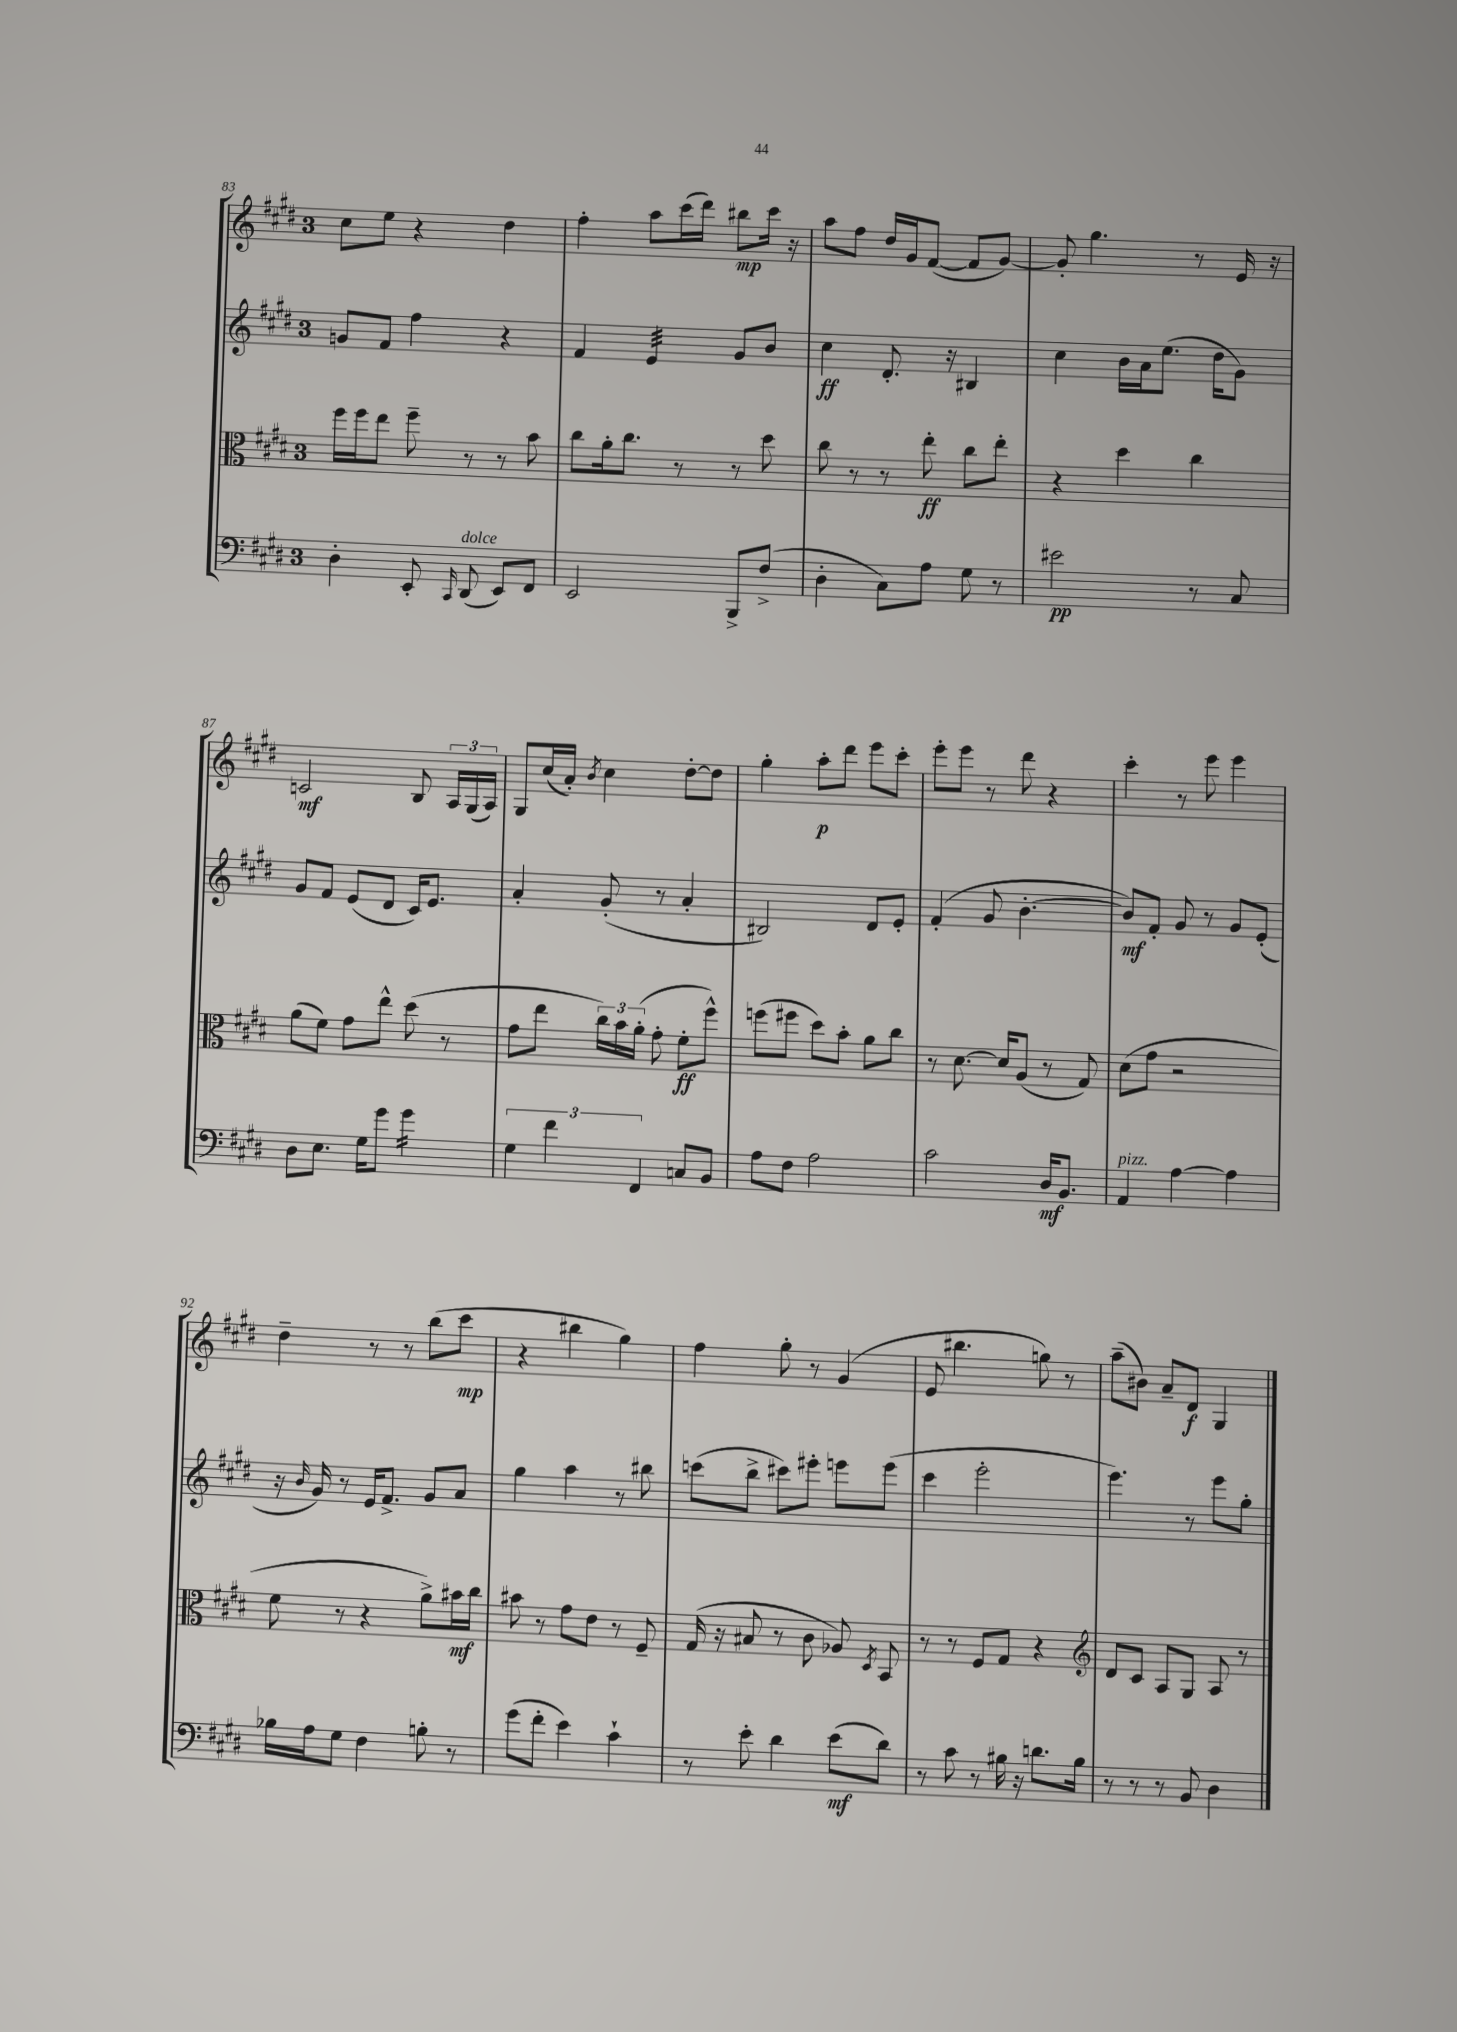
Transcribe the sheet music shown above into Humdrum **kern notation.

**kern	**dynam	**kern	**dynam	**kern	**dynam	**kern	**dynam
*part4	*part4	*part3	*part3	*part2	*part2	*part1	*part1
*staff4	*staff4	*staff3	*staff3	*staff2	*staff2	*staff1	*staff1
*clefF4	*	*clefC3	*	*clefG2	*	*clefG2	*
*k[f#c#g#d#]	*	*k[f#c#g#d#]	*	*k[f#c#g#d#]	*	*k[f#c#g#d#]	*
*M3/4	*	*M3/4	*	*M3/4	*	*M3/4	*
=83	=83	=83	=83	=83	=83	=83	=83
4D#'\	.	16ff#\LL	.	8gn/L	.	8cc#\L	.
.	.	16ff#\J	.	.	.	.	.
.	.	8ee\J	.	8f#/J	.	8ee\J	.
8EE'/	.	8ff#~\	.	4ff#\	.	4r	.
16qqCC#/	.	.	.	.	.	.	.
!LO:TX:a:i:t=dolce	!	!	!	!	!	!	!
(8DD#/	.	8r	.	.	.	.	.
8EE/L)	.	8r	.	4r	.	4dd#\	.
8FF#/J	.	8b\	.	.	.	.	.
=84	=84	=84	=84	=84	=84	=84	=84
2EE/	.	8cc#\L	.	4f#/	.	4ff#'\	.
.	.	16a'\k	.	.	.	.	.
.	.	8.cc#\J	.	.	.	.	.
*	*	*	*	*tremolo	*	*	*
.	.	.	.	32e/LLL	.	8aa\L	.
.	.	.	.	32e/	.	.	.
.	.	.	.	32e/	.	.	.
.	.	.	.	32e/	.	.	.
.	.	8r	.	32e/	.	(16ccc#\L	.
.	.	.	.	32e/	.	.	.
.	.	.	.	32e/	.	16ddd#\JJ)	.
.	.	.	.	32e/JJJ	.	.	.
*	*	*	*	*Xtremolo	*	*	*
8BBB^/L	.	8r	.	8g#/L	.	8bb#X\L	mp
(8F#^/J	.	8dd#\	.	8b/J	.	16ccc#\Jk	.
.	.	.	.	.	.	16r	.
=85	=85	=85	=85	=85	=85	=85	=85
4D#'\	.	8cc#\	.	4cc#\	ff	8aa\L	.
.	.	8r	.	.	.	8ff#\J	.
8C#\L)	.	8r	.	8.d#'/	.	16dd#/LL	.
.	.	.	.	.	.	16g#/J	.
8A\J	.	8ee'\	ff	.	.	([8f#/J	.
.	.	.	.	16r	.	.	.
8G#\	.	8cc#\L	.	4B#X/	.	8f#/L]	.
8r	.	8ee'\J	.	.	.	[8g#/J)	.
=86	=86	=86	=86	=86	=86	=86	=86
2e#X\	pp	4r	.	4cc#\	.	8g#'/]	.
.	.	.	.	.	.	4.gg#\	.
.	.	4dd#\	.	16b\LL	.	.	.
.	.	.	.	16a\J	.	.	.
.	.	.	.	(8.ee\J	.	.	.
8r	.	4cc#\	.	.	.	8r	.
.	.	.	.	16dd#\KL	.	.	.
8C#/	.	.	.	8g#\J)	.	16e/	.
.	.	.	.	.	.	16r	.
!!LO:LB:g=z
=87	=87	=87	=87	=87	=87	=87	=87
8D#\L	.	(8a\L	.	8g#/L	.	2cn/	mf
8.E\J	.	8f#\J)	.	8f#/J	.	.	.
.	.	8g#\L	.	(8e/L	.	.	.
16G#\KL	.	.	.	.	.	.	.
8g#\J	.	8ee^^\J	.	8d#/J	.	.	.
*tremolo	*	*	*	*	*	*	*
16g#\LL	.	(8dd#\	.	16c#/KL)	.	8B/	.
16g#\	.	.	.	8.e/J	.	.	.
16g#\	.	8r	.	.	.	24A/LL	.
.	.	.	.	.	.	(24G#/	.
16g#\JJ	.	.	.	.	.	.	.
*Xtremolo	*	*	*	*	*	*	*
.	.	.	.	.	.	24A/JJ)	.
=88	=88	=88	=88	=88	=88	=88	=88
6G#\	.	8g#\L	.	4a'/	.	8G#/L	.
.	.	8ee\J	.	.	.	(16cc#/L	.
6f#\	.	.	.	.	.	.	.
.	.	.	.	.	.	16a'/JJ)	.
.	.	.	.	.	.	8qb/	.
.	.	24cc#\LL)	.	(8g#'/	.	4cc#\	.
.	.	24b\	.	.	.	.	.
6FF#/	.	(24a'\JJ	.	.	.	.	.
.	.	8g#'\	.	8r	.	.	.
8Cn/L	.	8f#'\L	ff	4a'/	.	[8dd#'\L	.
8BB/J	.	8ff#^^\J)	.	.	.	8dd#\J]	.
=89	=89	=89	=89	=89	=89	=89	=89
8A\L	.	(8ffn\L	.	2B#X/)	.	4gg#'\	.
8F#\J	.	8ff#X\J	.	.	.	.	.
2A\	.	8dd#\L)	.	.	.	8aa'\L	p
.	.	8b'\J	.	.	.	8ddd#\J	.
.	.	8a\L	.	8d#/L	.	8eee\L	.
.	.	8cc#\J	.	8e'/J	.	8ccc#'\J	.
=90	=90	=90	=90	=90	=90	=90	=90
2c#\	.	8r	.	(4f#'/	.	8eee'\L	.
.	.	[8.d#\	.	.	.	8eee\J	.
.	.	.	.	8g#/	.	8r	.
.	.	16d#/KL]	.	.	.	.	.
.	.	(8A/J	.	[4.b'\	.	8ddd#\	.
16D#/KL	mf	8r	.	.	.	4r	.
8.BB/J	.	.	.	.	.	.	.
.	.	8G#/)	.	.	.	.	.
=91	=91	=91	=91	=91	=91	=91	=91
!LO:TX:a:i:t=pizz.	!	!	!	!	!	!	!
4AA/	.	(8d#\L	.	8b/L])	mf	4ccc#'\	.
.	.	8g#\J	.	8f#'/J	.	.	.
[4A\	.	2r	.	8g#/	.	8r	.
.	.	.	.	8r	.	8eee\	.
4A\]	.	.	.	8g#/L	.	4eee\	.
.	.	.	.	(8e'/J	.	.	.
!!LO:LB:g=z
=92	=92	=92	=92	=92	=92	=92	=92
16B-X\LL	.	8f#\	.	16r	.	4dd#~\	.
.	.	.	.	16qqb/	.	.	.
16A\J	.	.	.	16g#/)	.	.	.
8G#\J	.	8r	.	8r	.	.	.
4F#\	.	4r	.	16e/KL	.	8r	.
.	.	.	.	8.f#^/J	.	.	.
.	.	.	.	.	.	8r	.
8Bn'\	.	8a^\L)	.	8g#/L	.	(8bb\L	.
8r	.	16b#X\L	mf	8a/J	.	8ccc#\J	mp
.	.	16cc#\JJ	.	.	.	.	.
=93	=93	=93	=93	=93	=93	=93	=93
(8g#\L	.	8b#X\	.	4gg#\	.	4r	.
8f#'\J	.	8r	.	.	.	.	.
4e\)	.	8g#\L	.	4aa\	.	4bb#X\	.
.	.	8e\J	.	.	.	.	.
4c#`\	.	8r	.	8r	.	4gg#\)	.
.	.	8F#~/	.	8bb#X\	.	.	.
=94	=94	=94	=94	=94	=94	=94	=94
8r	.	(16G#/	.	(8cccn\L	.	4ff#\	.
.	.	16r	.	.	.	.	.
8e'\	.	8B#X/	.	8bb^\J	.	.	.
4d#\	.	8r	.	8ccc#X\L)	.	8gg#'\	.
.	.	8c#\	.	8eee#X'\J	.	8r	.
(8e\L	mf	8A-X/)	.	8eeen\L	.	(4g#/	.
.	.	8qD#/	.	.	.	.	.
8d#\J)	.	8BB/	.	(8eee\J	.	.	.
=95	=95	=95	=95	=95	=95	=95	=95
8r	.	8r	.	4ccc#\	.	8e/	.
8c#\	.	8r	.	.	.	4.bb#X\	.
8r	.	8F#/L	.	2eee'\	.	.	.
16B#X\	.	8G#/J	.	.	.	.	.
16r	.	.	.	.	.	.	.
8.dn\L	.	4r	.	.	.	8ggn\)	.
.	.	.	.	.	.	8r	.
16B#\Jk	.	.	.	.	.	.	.
=96	=96	=96	=96	=96	=96	=96	=96
*	*	*clefG2	*	*	*	*	*
8r	.	8d#/L	.	4.eee\)	.	(8aa~\L	.
8r	.	8c#/J	.	.	.	8b#X\J)	.
8r	.	8A/L	.	.	.	8a~/L	.
8BB/	.	8G#/J	.	8r	.	8d#/J	f
4D#\	.	8A/	.	8eee\L	.	4G#/	.
.	.	8r	.	8gg#'\J	.	.	.
==	==	==	==	==	==	==	==
*-	*-	*-	*-	*-	*-	*-	*-
